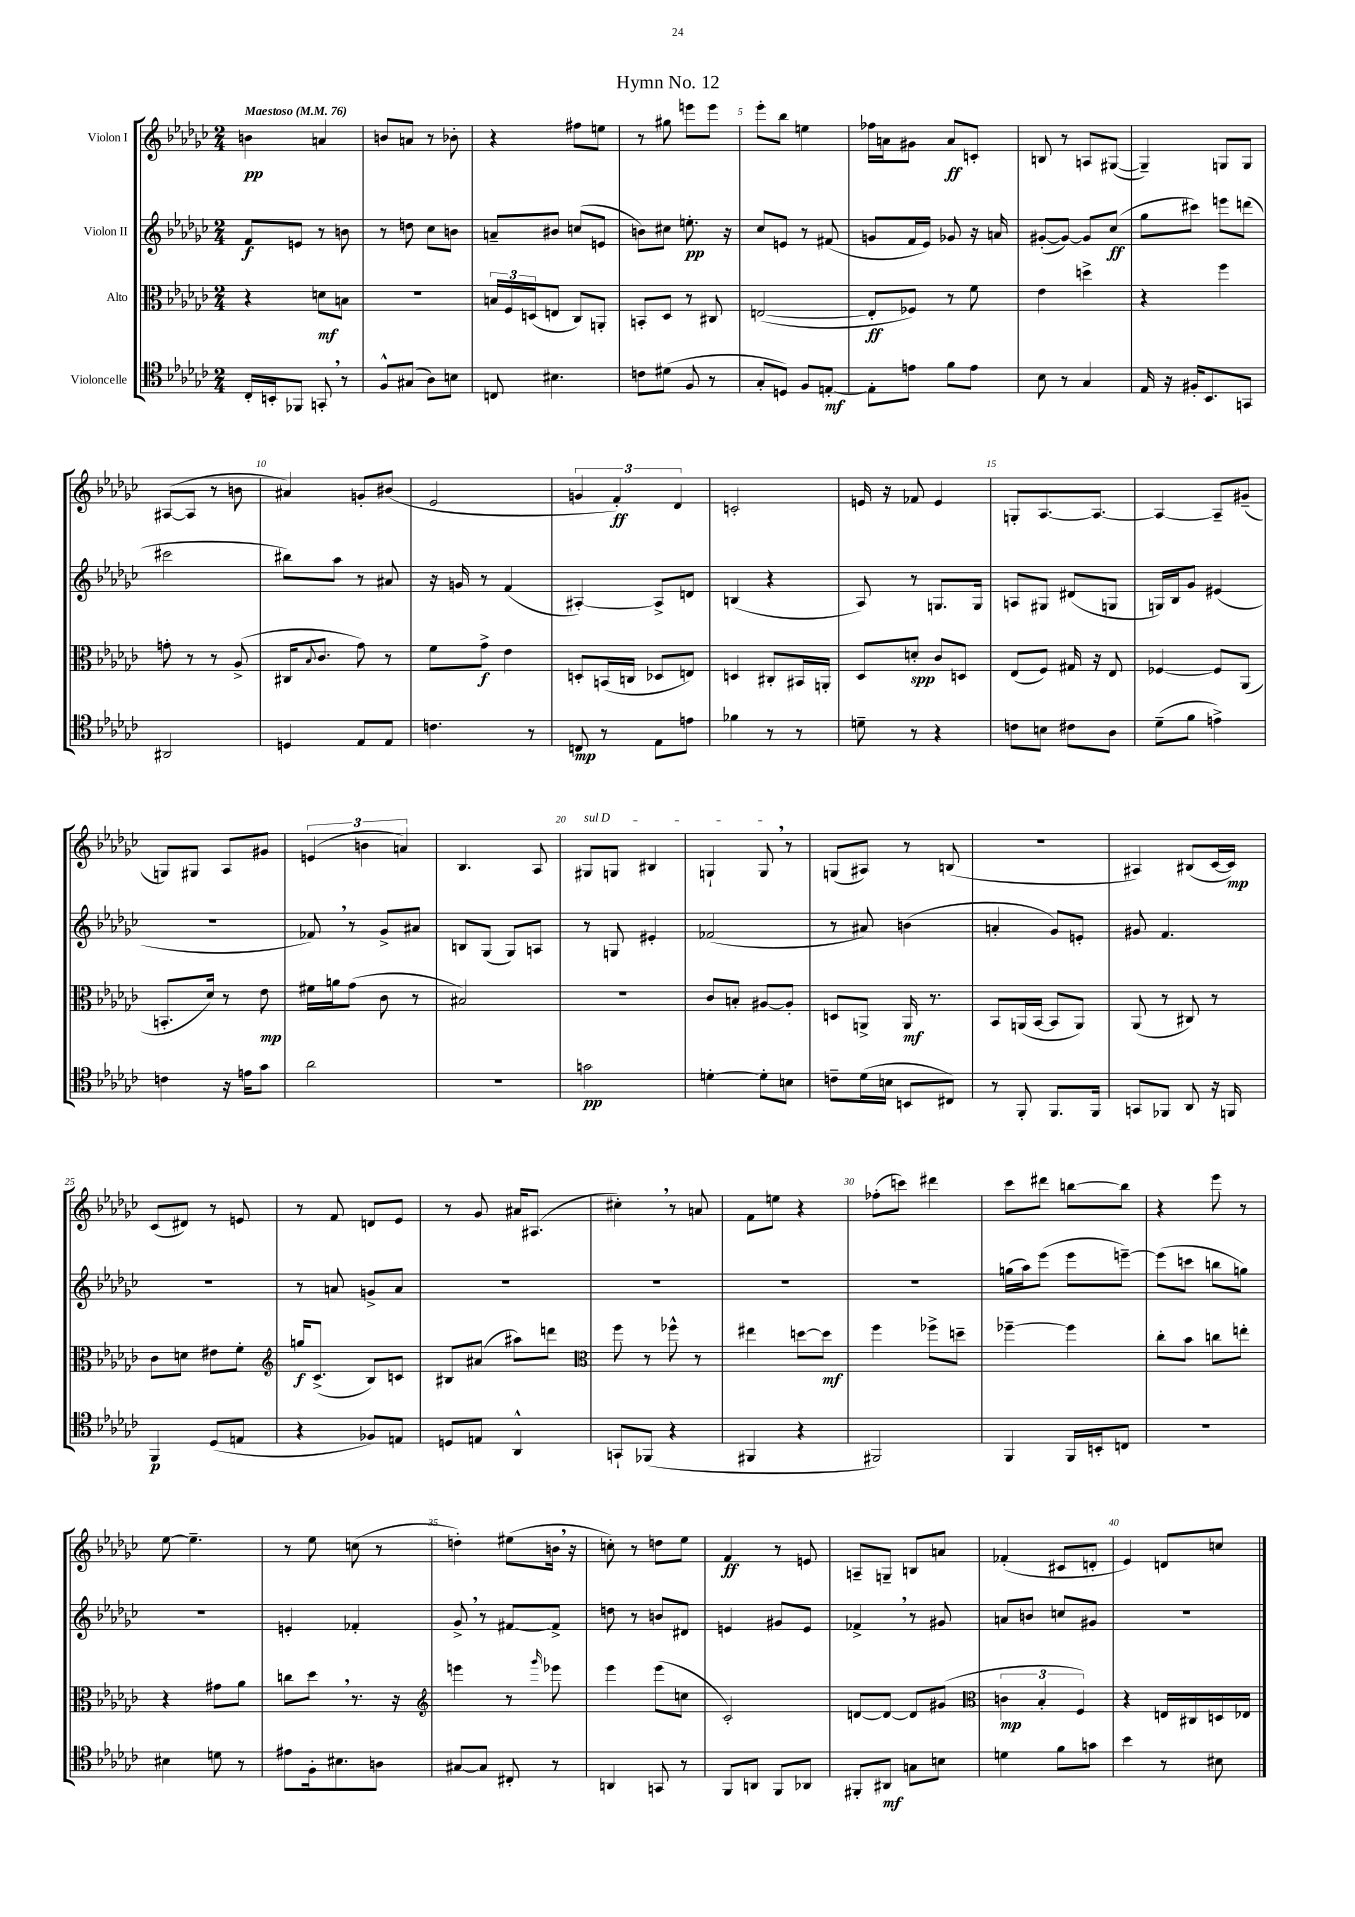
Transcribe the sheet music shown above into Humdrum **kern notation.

**kern	**kern	**kern	**kern
*staff4	*staff3	*staff2	*staff1
*clefC4	*clefC3	*clefG2	*clefG2
*k[b-e-a-d-g-c-]	*k[b-e-a-d-g-c-]	*k[b-e-a-d-g-c-]	*k[b-e-a-d-g-c-]
*M2/4	*M2/4	*M2/4	*M2/4
*MM76	*MM76	*MM76	*MM76
16C-'/LL	4r	8f/L	4b\
16BB'/J	.	.	.
8FF-/J	.	8e/J	.
8GG'/	8d\L	8r	4a/
8r	8B\J	8b\	.
=	=	=	=
8F^^/L	2r	8r	8b/L
(8G#/J	.	8dd\	8a/J
8A-\L)	.	8cc-\L	8r
8B\J	.	8b\J	8b-'\
=	=	=	=
8C/	24B/LL	8a~/L	4r
.	24F/	.	.
.	(24D/J	.	.
4.B#\	8E/J	8b#/J	.
.	8C-/L)	(8cc/L	8ff#\L
.	8AA'/J	8e/J	8ee\J
=	=	=	=
8c\L	8BB'/L	8b\L)	8r
(8d#\J	8D-/J	8cc#\J	8gg#\
8F/	8r	8.ee'\	8eee\L
8r	8C#/	.	8eee\J
.	.	16r	.
=	=	=	=
8G-'/L	([2E/	8cc-/L	8eee-'\L
8D/J)	.	8e/J	8bb-\J
8F/L	.	8r	4ee\
[8E'/J	.	(8f#/	.
=	=	=	=
8E'\]L	8E'/]L	8g/L	16ff-\LL
.	.	.	16a\J
8e\J	8F-/J)	16f/L	8g#\J
.	.	16e-/JJ)	.
8f\L	8r	8g-/	8a/L
8e\J	8f\	16r	8c'/J
.	.	16a/	.
=	=	=	=
8B-\	4e-\	([8g#'/L	8B/
8r	.	8g#/_J)	8r
4G-/	4dd^\	8g#/]L	8A/L
.	.	(8cc-/J	([8G#/J
=	=	=	=
16E-/	4r	8gg-\L	4G#~/])
16r	.	.	.
16F#'/LK	.	8ccc#\J)	.
8.BB-/	.	.	.
.	4ff\	8eee\L	8G/L
8GG/J	.	(8ddd\J	8G/J
=	=	=	=
2AA#/	8g'\	2ccc#\	([8A#/L
.	8r	.	8A#/]J
.	8r	.	8r
.	(8A-^/	.	8b\
=	=	=	=
4D/	16C#/LK	8bb#\L)	4a#/)
.	8qqB-/	.	.
.	8.c-/J	.	.
.	.	8aa-\J	.
8E-/L	8g-\)	8r	8g'/L
8E-/J	8r	8a#/	(8b#/J
=	=	=	=
4.c\	8f\L	16r	2e-/
.	.	16g/	.
.	8g-^\J	8r	.
.	4e-\	(4f/	.
8r	.	.	.
=	=	=	=
8C/	8D'/L	[4A#'/)	6g/
8r	(16BB/L	.	.
.	.	.	6f'/)
.	16C/JJ	.	.
8E-\L	8D-/L	8A#^/]L	.
.	.	.	6d-/
8e\J	8E/J)	8d/J	.
=	=	=	=
4f-\	4D/	(4B/	2c'/
8r	8C#'/L	4r	.
8r	16BB#/L	.	.
.	16AA'/JJ	.	.
=	=	=	=
8d~\	8D-/L	8A-/)	16e/
.	.	.	16r
8r	8d'/J	8r	8f-/
4r	8c-/L	8.G/L	4e/
.	8D/J	.	.
.	.	16G/Jk	.
=	=	=	=
8c\L	(8E-/L	8A/L	8G'/L
8B\J	8F/J)	8G#/J	[8.A-/
8c#\L	16G#/	(8d#/L	.
.	16r	.	8.A-/_J
8A-\J	8E-/	8G/J	.
=	=	=	=
(8d-~\L	[4F-/	16G/LL)	4A-/_
.	.	16B-/J	.
8f\J	.	8g-/J	.
4e^\)	8F-/]L	(4e#/	8A-~/]L
.	(8AA-/J	.	(8g#~/J
=	=	=	=
4c\	8.BB'/L	2r	8G/L)
.	.	.	8G#/J
.	16d-/Jk)	.	.
16r	8r	.	8A-/L
16e\LK	.	.	.
8g-\J	8e-\	.	8g#/J
=	=	=	=
2a-\	16f#\LL	8f-/)	(6e/
.	16a\J	.	.
.	(8g-\J	8r	.
.	.	.	6b\
.	8c-\	8g-^/L	.
.	.	.	6a/)
.	8r	8a#/J	.
=	=	=	=
2r	2B#/)	8B/L	4.B-/
.	.	(8G-/J	.
.	.	8G-/L)	.
.	.	8A/J	8A-/
=	=	=	=
2g\	2r	8r	8G#/L
.	.	8G/	8G/J
.	.	4e#'/	4B#/
=	=	=	=
[4d'\	8c-/L	(2f-/	4G`/
.	8B'/J	.	.
8d'\]L	[8A#/L	.	8G/
8B\J	8A#'/]J	.	8r
=	=	=	=
8c~\L	8D/L	8r	(8G/L
(16d-\L	8AA^/J	8a#/)	8A#/J)
16B\JJ	.	.	.
8BB/L	16AA/	(4b\	8r
.	8.r	.	.
8C#/J)	.	.	(8B/
=	=	=	=
8r	8BB-/L	4a'/	2r
8FF'/	(16AA/L	.	.
.	[16BB-/JJ	.	.
8.FF/L	8BB-/]L	8g-/L)	.
.	8AA/J)	8e'/J	.
16FF/Jk	.	.	.
=	=	=	=
8GG/L	(8AA-/	8g#/	4A#/)
8FF-/J	8r	4.f/	.
8AA-/	8C#/)	.	(8B#/L
16r	8r	.	[16c-/L
16FF/	.	.	16c-/]JJ)
=	=	=	=
4FF/	8c-\L	2r	(8c-/L
.	8d\J	.	8d#/J)
(8D-/L	8e#\L	.	8r
8E/J	8f'\J	.	8e/
=	=	=	=
*	*clefG2	*	*
4r	16gg/LK	8r	8r
.	(8.c-^/J	.	.
.	.	8a/	8f/
8F-/L)	8B-/L)	8g^/L	8d/L
8E/J	8c/J	8a/J	8e-/J
=	=	=	=
8D/L	8B#/L	2r	8r
8E/J	(8a#/J	.	8g-/
4AA-^^/	8aa#\L)	.	16a#/LK
.	.	.	(8.A#/J
.	8ddd\J	.	.
=	=	=	=
*	*clefC3	*	*
8GG`/L	8ff\	2r	4cc#'\)
(8FF-/J	8r	.	.
4r	8ff-^^\	.	8r
.	8r	.	8a/
=	=	=	=
4FF#/	4ee#\	2r	8f\L
.	.	.	8ee\J
4r	[8dd\L	.	4r
.	8dd\]J	.	.
=	=	=	=
2FF#/)	4ff\	2r	(8ff-'\L
.	.	.	8ccc\J)
.	8ff-^\L	.	4ddd#\
.	8dd~\J	.	.
=	=	=	=
4FF/	[4ff-~\	(16gg\LL	8ccc-\L
.	.	16aa-\J)	.
.	.	(8eee-\J	8ddd#\J
16FF/LL	4ff-\]	8eee-\L	[8bb\L
16BB'/J	.	.	.
8C/J	.	[8eee~\J)	8bb\]J
=	=	=	=
2r	8cc-'\L	(8eee\]L	4r
.	8b-\J	8ccc\J	.
.	8cc\L	8bb\L	8eee-\
.	8ee'\J	8gg\J)	8r
=	=	=	=
4B#\	4r	2r	[8ee-\
.	.	.	4.ee-~\]
8d\	8g#\L	.	.
8r	8a-\J	.	.
=	=	=	=
8e#\L	8cc\L	4e'/	8r
16F'\k	8dd-\J	.	8ee-\
8.B#\	.	.	.
.	8.r	4f-'/	(8cc\
8A\J	.	.	8r
.	16r	.	.
=	=	=	=
*	*clefG2	*	*
[8G#/L	4eee\	8g-^/	4dd'\)
8G#/]J	.	8r	.
8C#'/	8r	[8f#/L	(8ee#\L
.	16qqggg-/	.	.
8r	8eee-\	8f#^/]J	16b\Jk
.	.	.	16r
=	=	=	=
4AA/	4eee-\	8dd\	8cc'\)
.	.	8r	8r
8GG/	(8eee-\L	8b/L	8dd\L
8r	8cc\J	8d#/J	8ee-\J
=	=	=	=
8FF/L	2c-'/)	4e/	4f/
8AA/J	.	.	.
8FF/L	.	8g#/L	8r
8AA-/J	.	8e/J	8e/
=	=	=	=
8FF#'/L	[8d/L	4f-^/	8A~/L
8AA#/J	8d/_J	.	8G~/J
8G\L	8d/]L	8r	8B/L
8B\J	(8g#/J	8g#/	8a/J
=	=	=	=
*	*clefC3	*	*
4d\	6c\	8a/L	(4f-'/
.	.	8b/J	.
.	6B-'/	.	.
8f\L	.	8cc/L	8c#/L
.	6F/)	.	.
8g\J	.	8g#/J	8d'/J
=	=	=	=
4b-\	4r	2r	4e-/)
8r	16E/LL	.	8d/L
.	16C#/	.	.
8B#\	16D/	.	8cc/J
.	16E-/JJ	.	.
==	==	==	==
*-	*-	*-	*-
